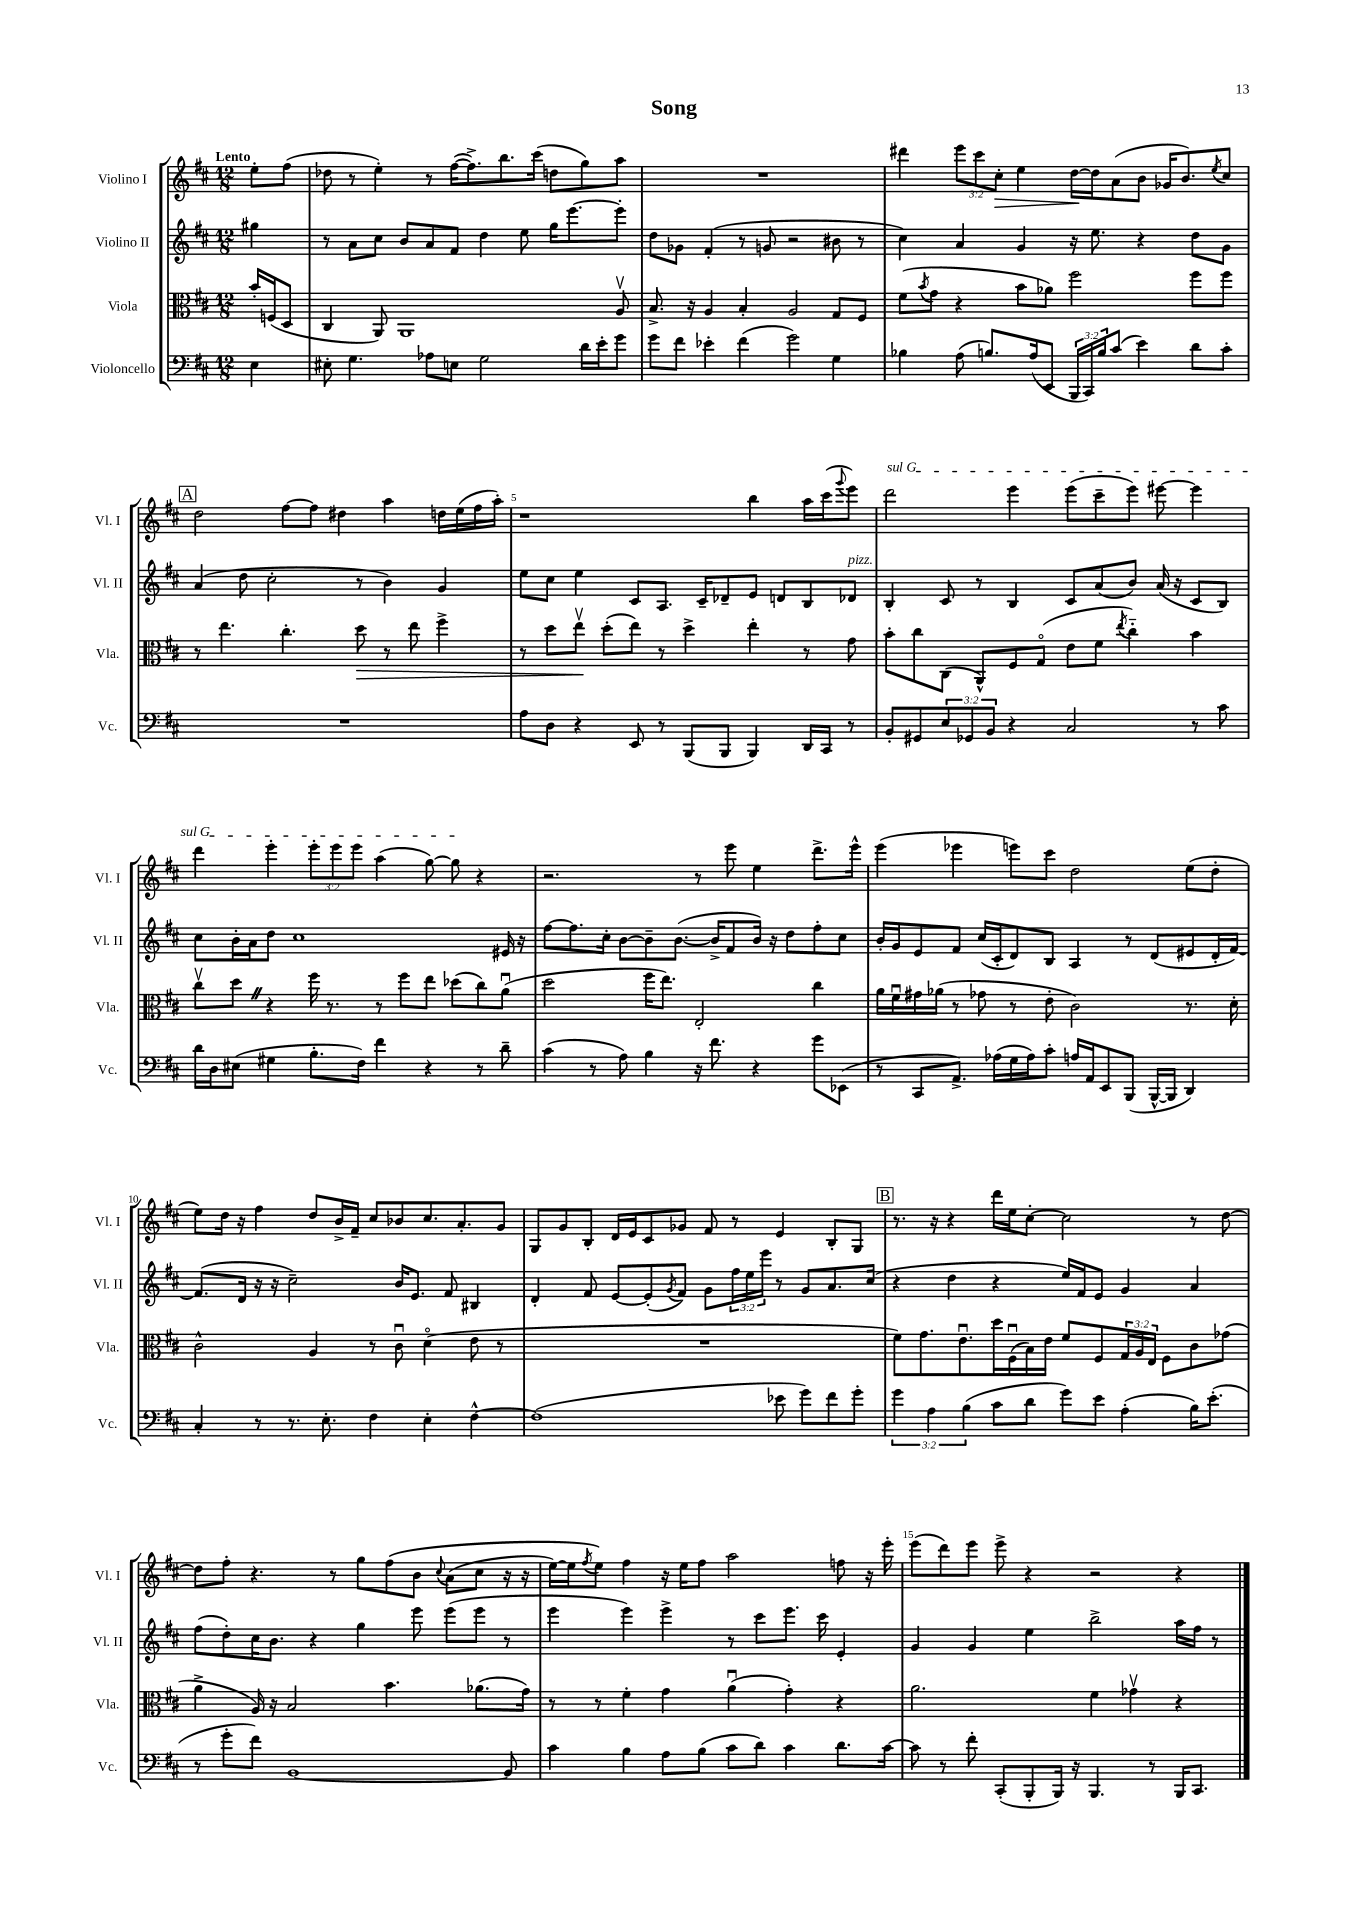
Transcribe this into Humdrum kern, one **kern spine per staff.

**kern	**kern	**dynam	**kern	**kern	**dynam
*part4	*part3	*part3	*part2	*part1	*part1
*staff4	*staff3	*staff3	*staff2	*staff1	*staff1
*I"Violoncello	*I"Viola	*	*I"Violino II	*I"Violino I	*
*I'Vc.	*I'Vla.	*	*I'Vl. II	*I'Vl. I	*
*clefF4	*clefC3	*	*clefG2	*clefG2	*
*k[f#c#]	*k[f#c#]	*	*k[f#c#]	*k[f#c#]	*
*M12/8	*M12/8	*	*M12/8	*M12/8	*
=	=	=	=	=	=
!	!	!	!	!LO:TX:a:B:t=Lento	!
4E\	16b'/LL	.	4gg#X\	8ee'\L	.
.	(16Fn/J	.	.	.	.
.	8D/J	.	.	(8ff#\J	.
=1	=1	=1	=1	=1	=1
8E#X'\	4C#/	.	8r	8dd-X\	.
4.G\	.	.	8a\L	8r	.
.	8AA/)	.	8cc#\J	4ee'\)	.
.	1AA	.	8b/L	.	.
8A-X\L	.	.	8a/	8r	.
8En\J	.	.	8f#/J	([16ff#\KL	.
.	.	.	.	8.ff#^\])	.
2G\	.	.	4dd\	.	.
.	.	.	.	8.bb\	.
.	.	.	8ee\	.	.
.	.	.	.	(16ccc#\Jk	.
.	.	.	16gg\KL	8ddn\L	.
.	.	.	[8.eee\	.	.
16d\LL	.	.	.	8gg\)	.
16e'\J	.	.	.	.	.
8g\J	8Av/	.	8eee'\J]	8aa\J	.
=2	=2	=2	=2	=2	=2
8g\L	8.B^/	.	8dd\L	1.r	.
8f#\J	.	.	8g-X\J	.	.
.	16r	.	.	.	.
4e-X'\	4A/	.	(4f#'/	.	.
(4f#\	4B'/	.	8r	.	.
.	.	.	8gn/	.	.
2g\)	2A/	.	2r	.	.
4G\	8G/L	.	8b#X\	.	.
.	8F#/J	.	8r	.	.
=3	=3	=3	=3	=3	=3
4B-X\	(8f#\L	.	4cc#\)	4ddd#X\	.
.	8qb/	.	.	.	.
.	8g\J	.	.	.	.
(8A\	4r	.	4a/	12eee\L	.
.	.	.	.	12ccc#\	.
8.Bn/L)	.	.	.	.	.
!	!	!	!	!	!LO:HP:b
.	.	.	.	12cc#'\J	>
.	8b\L	.	4g/	4ee\	.
(16A/k	.	.	.	.	.
8EE/J	8a-X\J)	.	.	.	.
24BBB/LL	2ff#\	.	16r	[16dd\LL	.
24CC#/)	.	.	.	.	.
.	.	.	8.ee\	16dd\J]	]
24B/J	.	.	.	.	.
(8c#/J	.	.	.	(8a\	.
4e\)	.	.	4r	8b\J	.
.	.	.	.	16g-X/KL	.
.	.	.	.	8.b/)	.
8d\L	8ff#\L	.	8dd\L	.	.
.	.	.	.	8qee/	.
8c#'\J	8ff#\J	.	8g\J	8cc#/J	.
!!LO:LB:g=z
!!LO:REH:place=s1:t=A
=4	=4	=4	=4	=4	=4
1.r	8r	.	(4a/	2dd\	.
.	4.ee\	.	.	.	.
.	.	.	8dd\	.	.
.	.	.	2cc#'\	.	.
.	4.cc#'\	.	.	[8ff#\L	.
.	.	.	.	8ff#\J]	.
.	.	.	.	4dd#X\	.
!	!	!LO:HP:b	!	!	!
.	8dd\	>	8r	.	.
.	8r	.	4b\)	4aa\	.
.	8ee\	.	.	.	.
.	4ff#^\	.	4g/	16ddn\LL	.
.	.	.	.	(16ee\	.
.	.	.	.	16ff#\	.
.	.	.	.	16aa'\JJ)	.
=5	=5	=5	=5	=5	=5
8A\L	8r	.	8ee\L	1r	.
8D\J	8dd\L	.	8cc#\J	.	.
4r	8eev\J	.	4ee\	.	.
.	(8dd'\L	]	.	.	.
8EE/	8ee\J)	.	8c#/L	.	.
8r	8r	.	8.A/J	.	.
(8BBB/L	4dd^\	.	.	.	.
.	.	.	16c#~/KL	.	.
8BBB/J	.	.	8d-X~/	.	.
4BBB/)	4ee'\	.	8e/J	4bb\	.
.	.	.	8dn/L	.	.
16DD/LL	8r	.	8B/	16aa\LL	.
16CC#/JJ	.	.	.	(16ccc#\J	.
.	.	.	.	8qqggg/	.
!	!	!	!LO:TX:a:i:t=pizz.	!	!
8r	8g\	.	8d-X/J	8eee\J)	.
=6	=6	=6	=6	=6	=6
!	!	!	!	!LO:TX:a:i:t=sul G	!
8BB'/L	8b'\L	.	4B'/	2ddd\	.
8GG#X/	8cc#\	.	.	.	.
12E/	(8C#\J	.	8c#/	.	.
12GG-X/	.	.	.	.	.
.	8AA^^/L)	.	8r	.	.
12BB/J	.	.	.	.	.
4r	8F#/	.	4B/	4eee\	.
.	(8G/J	.	.	.	.
2C#/	8e\L	.	8c#/L	(8eee\L	.
.	8f#\J	.	(8a/	8ccc#~\	.
.	8qee/	.	.	.	.
.	4cc#\)	.	8b/J)	8eee\J)	.
.	.	.	(16a/	[8eee#X\	.
.	.	.	16r	.	.
8r	4b\	.	8c#/L	4eee#\]	.
8c#\	.	.	8B/J)	.	.
!!LO:LB:g=z
=7	=7	=7	=7	=7	=7
16d\LL	8cc#v\L	.	8cc#\L	4ddd\	.
16D\J	.	.	.	.	.
(8E#X\J	8ddZ\J	.	16b'\L	.	.
.	.	.	16a\J	.	.
4G#X\	4r	.	8dd\J	4eee'\	.
.	.	.	1cc#	.	.
8.B'\L	16ff#\	.	.	12eee'\L	.
.	8.r	.	.	.	.
.	.	.	.	12eee\	.
.	.	.	.	12eee\J	.
16F#\Jk)	.	.	.	.	.
4f#\	8r	.	.	(4aa\	.
.	8ff#\L	.	.	.	.
4r	8ee\J	.	.	[8gg\)	.
.	(8dd-X\L	.	.	8gg\]	.
8r	8cc#\)	.	.	4r	.
8d~\	(8au\J	.	16e#X/	.	.
.	.	.	16r	.	.
=8	=8	=8	=8	=8	=8
(4c#\	2dd\	.	[8ff#\L	2.r	.
.	.	.	8.ff#\]	.	.
8r	.	.	.	.	.
.	.	.	16cc#'\Jk	.	.
8A\)	.	.	[8b\L	.	.
4B\	16ff#\KL	.	8b~\]	.	.
.	8.ee\J)	.	.	.	.
.	.	.	([8.b\J	.	.
16r	2E'/	.	.	8r	.
8.f#\	.	.	16b^/KL]	.	.
.	.	.	8f#/	8eee\	.
4r	.	.	16b/Jk)	4ee\	.
.	.	.	16r	.	.
.	.	.	8dd\L	.	.
8g\L	4cc#\	.	8ff#'\	8.ddd^\L	.
(8EE-X\J	.	.	8cc#\J	.	.
.	.	.	.	16eee^^\Jk	.
=9	=9	=9	=9	=9	=9
8r	16a\LL	.	16b'/LL	(4eee\	.
.	16f#u\	.	16g/J	.	.
8CC#/L	16g#X\	.	8e/	.	.
.	(16a-X\JJ	.	.	.	.
8.AA^/J)	8r	.	8f#/J	4eee-X\	.
.	8g-X\	.	(16cc#/LL	.	.
(16A-X\LL	.	.	16c#'/J	.	.
16G\	8r	.	8d/)	8eeen\L)	.
16A-\J)	.	.	.	.	.
8c#'\J	8e'\	.	8B/J	8ccc#\J	.
16An/LL	2c#\)	.	4A/	2dd\	.
16AA/J	.	.	.	.	.
8EE/	.	.	.	.	.
(8BBB/J	.	.	8r	.	.
[16BBB^^/LL	.	.	(8d/L	.	.
16BBB/JJ]	.	.	.	.	.
4DD/)	8.r	.	8e#X/	(8ee\L	.
.	.	.	16d'/L	8dd'\J	.
.	16d'\	.	[16f#/JJ)	.	.
!!LO:LB:g=z
=10	=10	=10	=10	=10	=10
4C#'/	2c#^^\	.	(8.f#/L]	8ee\L)	.
.	.	.	.	16dd\Jk	.
.	.	.	16d/Jk	16r	.
8r	.	.	16r	4ff#\	.
.	.	.	16r	.	.
8.r	.	.	2cc#~\)	.	.
.	4A/	.	.	8dd/L	.
8.E'\	.	.	.	.	.
.	.	.	.	16b^/L	.
.	.	.	.	16f#~/JJ	.
4F#\	8r	.	.	8cc#/L	.
.	8c#u\	.	16b/KL	8b-X/	.
.	.	.	8.e/J	.	.
4E'\	(4d\	.	.	8.cc#/	.
.	.	.	8f#/	.	.
.	.	.	.	8.a'/	.
[4F#^^\	8e\	.	4B#X/	.	.
.	8r	.	.	8g/J	.
=11	=11	=11	=11	=11	=11
(1F#]	1.r	.	4d'/	8G/L	.
.	.	.	.	8g/	.
.	.	.	8f#/	8B'/J	.
.	.	.	[8e/L	16d/LL	.
.	.	.	.	16e/J	.
.	.	.	(8e'/]	8c#/	.
.	.	.	8qg/	.	.
.	.	.	8f#/J)	8g-X/J	.
.	.	.	8g\L	8f#/	.
.	.	.	24ff#\L	8r	.
.	.	.	24ee\	.	.
.	.	.	24eee\JJ	.	.
8e-X\	.	.	8r	4e/	.
8g\L)	.	.	8g/L	.	.
8f#\	.	.	8.a/	8B'/L	.
8g'\J	.	.	.	8G/J	.
.	.	.	(16cc#/Jk	.	.
!!LO:REH:place=s1:t=B
=12	=12	=12	=12	=12	=12
6g\	8f#\L)	.	4r	8.r	.
.	8.g\	.	.	.	.
6A\	.	.	.	.	.
.	.	.	.	16r	.
.	.	.	4dd\	4r	.
.	8.eu\	.	.	.	.
(6B\	.	.	.	.	.
8c#\L	16dd\L	.	4r	16ddd\LL	.
.	(16F#u\	.	.	16ee\J	.
8d\J	16B\)	.	.	[8cc#'\J	.
.	16e\JJ	.	.	.	.
8g\L)	8f#/L	.	16ee/LL)	2cc#\]	.
.	.	.	16f#/J	.	.
8e\J	8F#/	.	8e/J	.	.
(4A'\	24G/L	.	4g/	.	.
.	24A/	.	.	.	.
.	24E/JJ	.	.	.	.
.	8F#\L	.	.	.	.
16B\KL)	8c#\	.	4a/	8r	.
(8.e'\J	.	.	.	.	.
.	(8g-X\J	.	.	[8dd\	.
!!LO:LB:g=z
=13	=13	=13	=13	=13	=13
8r	4a^\	.	(8ff#\L	8dd\L]	.
8g'\L	.	.	8dd'\)	8ff#'\J	.
8f#\J)	16A/)	.	16cc#\K	4.r	.
.	16r	.	8.b\J	.	.
[1BB	2B/	.	.	.	.
.	.	.	4r	.	.
.	.	.	.	8r	.
.	.	.	4gg\	8gg\L	.
.	4.b\	.	.	(8ff#\	.
.	.	.	8eee\	8b\J	.
.	.	.	.	8qqcc#/	.
.	.	.	(8eee\L	(8a\L	.
.	(8.a-X\L	.	8eee\J	8cc#\J	.
8BB/]	.	.	8r	16r	.
.	16g\Jk)	.	.	16r	.
=14	=14	=14	=14	=14	=14
4c#\	8r	.	4eee\	[16ee\LL)	.
.	.	.	.	16ee\J]	.
.	.	.	.	8qff#/	.
.	8r	.	.	8ee\J)	.
4B\	4f#'\	.	4eee\)	4ff#\	.
8A\L	4g\	.	4eee^\	16r	.
.	.	.	.	16ee\KL	.
(8B\J	.	.	.	8ff#\J	.
8c#\L	(4au\	.	8r	2aa\	.
8d\J)	.	.	8ccc#\L	.	.
4c#\	4g'\)	.	8.eee\J	.	.
.	.	.	16ccc#\	.	.
8.d\L	4r	.	4e'/	8ffn\	.
.	.	.	.	16r	.
[16c#\Jk	.	.	.	16eee'\	.
=15	=15	=15	=15	=15	=15
8c#\]	2.a\	.	4g/	(8eee\L	.
8r	.	.	.	8ddd\)	.
8f#'\	.	.	4g/	8eee\J	.
(8CC#'/L	.	.	.	8eee^\	.
8BBB'/	.	.	4ee\	4r	.
16BBB/Jk)	.	.	.	.	.
16r	.	.	.	.	.
4.BBB/	4f#\	.	2bb^\	2r	.
.	4g-Xv\	.	.	.	.
8r	.	.	.	.	.
16BBB/KL	4r	.	16aa\LL	4r	.
8.CC#/J	.	.	16ff#\JJ	.	.
.	.	.	8r	.	.
==	==	==	==	==	==
*-	*-	*-	*-	*-	*-
